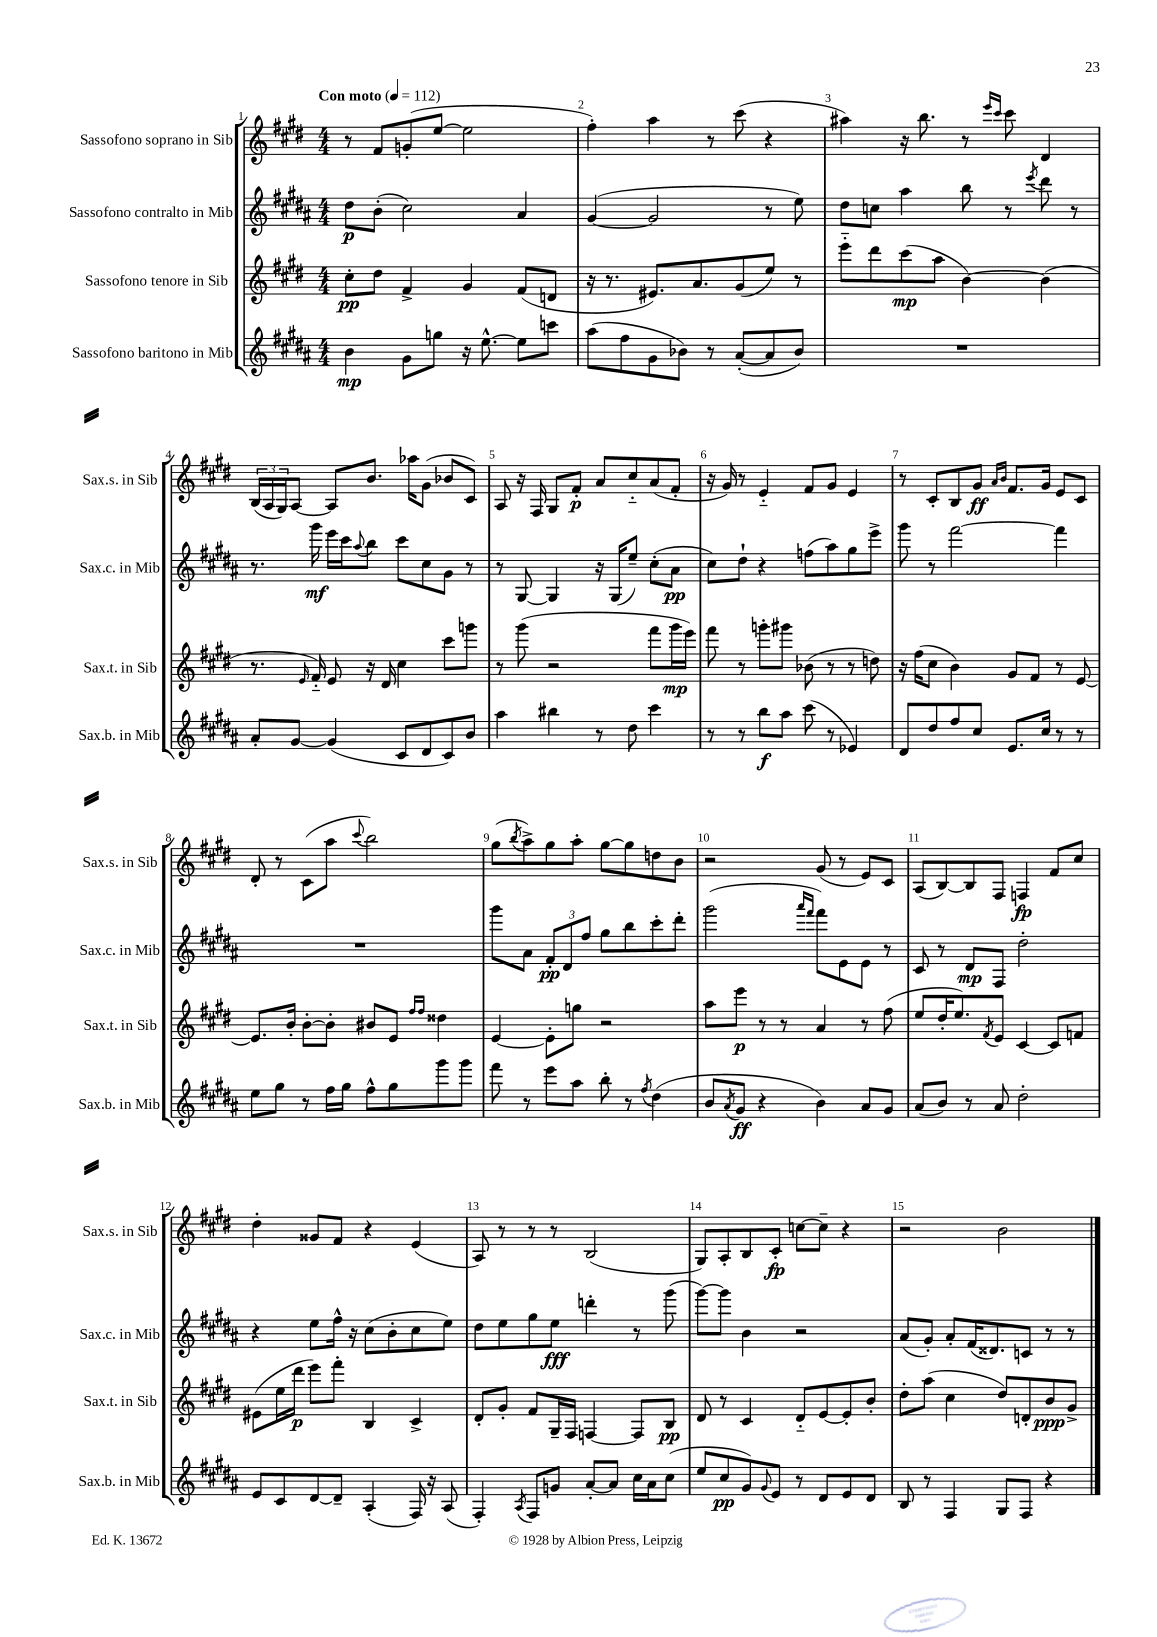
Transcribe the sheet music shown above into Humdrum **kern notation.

**kern	**kern	**kern	**kern
*staff4	*staff3	*staff2	*staff1
*clefG2	*clefG2	*clefG2	*clefG2
*k[f#c#g#d#a#]	*k[f#c#g#d#]	*k[f#c#g#d#a#]	*k[f#c#g#d#]
*M4/4	*M4/4	*M4/4	*M4/4
*MM112	*MM112	*MM112	*MM112
4b	8cc#'	8dd#	8r
.	8dd#	(8b'	8f#
8g#	4f#^	2cc#)	(8g'
8gg	.	.	[8ee
16r	4g#	.	2ee]
[8.ee^^	.	.	.
8ee]	(8f#	4a#	.
8ccc	8d	.	.
=	=	=	=
(8aa#	16r	([4g#	4ff#')
.	8.r	.	.
8ff#	.	.	.
8g#	8.e#)	2g#]	4aa
8b-)	.	.	.
.	8.a	.	.
8r	.	.	8r
([8a#'	(8g#	.	(8ccc#
8a#]	8ee)	8r	4r
8b-)	8r	8ee)	.
=	=	=	=
1r	8eee'~	8dd#	4aa#)
.	8ddd#	8cc	.
.	(8ccc#	4aa#	16r
.	.	.	8.bb
.	8aa	.	.
.	[4b)	8bb	8r
.	.	.	16qqeee
.	.	.	16qqccc#
.	.	8r	8ccc#
.	.	8qeee	.
.	(4b]	8ddd#	4d#
.	.	8r	.
=	=	=	=
8a#'	8.r	8.r	(24B
.	.	.	24A
.	.	.	24G#)
[8g#	.	.	[8A
.	16qqe	.	.
.	16f#'~)	16ggg#	.
(4g#]	8e	16eee	8A]
.	.	16ccc#	.
.	.	8qqaa#	.
.	16r	8bb	8.b
.	16d#	.	.
8c#	4cc#	8ccc#	.
.	.	.	16aa-
8d#	.	8cc#	(8g#
8c#)	8ccc#	8g#	8b-
8b	8ggg	8r	8c#)
=	=	=	=
4aa#	8r	8r	8A
.	(8ggg#	[8G#	16r
.	.	.	16F#
4bb#	2r	4G#]	8G#
.	.	.	8f#'
8r	.	16r	8a
.	.	(16G#	.
8dd#	.	8ee~)	8cc#'~
4ccc#	8fff#	(8cc#'	(8a
.	16ggg#	8a#	8f#'
.	16eee)	.	.
=	=	=	=
8r	8fff#	8cc#)	16r
.	.	.	16g#)
8r	8r	8dd#`	8r
8bb	8ggg'	4r	4e'~
8aa#	8ggg#	.	.
(8ccc#	(8b-	(8ff	8f#
8r	8r	8aa#)	8g#
4e-)	8r	8gg#	4e
.	8dd)	8eee^	.
=	=	=	=
8d#	16r	8ggg#	8r
.	(16ff#	.	.
8dd#	8cc#	8r	8c#'
8ff#	4b)	[2fff#	8B
8cc#	.	.	8g#
.	.	.	16qqa
.	.	.	16qqb
8.e	8g#	.	8.f#
.	8f#	.	.
16cc#	.	.	16g#
8r	8r	4fff#]	8e
8r	[8e	.	8c#
=	=	=	=
8ee	8.e]	1r	8d#'
8gg#	.	.	8r
.	16b'	.	.
8r	[8b'	.	(8c#
16ff#	8b']	.	8aa
16gg#	.	.	.
.	.	.	8qqccc#
8ff#^^	8b#	.	2bb)
8gg#	8e	.	.
.	16qqff#	.	.
.	16qqff#	.	.
8ggg#	4dd##	.	.
8ggg#	.	.	.
=	=	=	=
8fff#	[4e	8ggg#	(8gg#
.	.	.	8qbb
8r	.	8a#	8aa^)
8eee	8e']	12f#'	8gg#
.	.	12d#	.
8aa#	8gg	.	8aa'
.	.	12ff#	.
8bb'	2r	8gg#	[8gg#
8r	.	8bb	8gg#]
8qff#	.	.	.
(4dd#	.	8ccc#'	8dd
.	.	8ddd#'	8b
=	=	=	=
8b	8aa	(2ggg#	2r
8qa#	.	.	.
8g#	8eee	.	.
4r	8r	.	.
.	8r	.	.
.	.	16qqaaa#	.
.	.	16qqfff#	.
4b)	4a	8fff#)	(8g#
.	.	8e	8r
8a#	8r	8e	8e)
8g#	(8ff#	8r	8c#
=	=	=	=
(8a#	8ee	8c#	(8A
8b)	16dd#'	8r	[8B)
.	8.ee)	.	.
8r	.	8d#	8B]
.	8qf#	.	.
8a#	8e	8F#	8F#
2dd#'	[4c#	2dd#'	4F
.	8c#]	.	8f#
.	8f	.	8cc#
=	=	=	=
8e	(8e#	4r	4dd#'
8c#	16ee	.	.
.	16ddd#	.	.
[8d#	8eee)	8ee	8g##
8d#~]	8fff#'	16ff#^^	8f#
.	.	16r	.
(4A#'	4B	(8cc#	4r
.	.	8b'	.
16F#)	4c#^	8cc#	(4e
16r	.	.	.
(8A#	.	8ee)	.
=	=	=	=
4F#')	8d#'	8dd#	8A)
.	8g#'	8ee	8r
8qA#	.	.	.
8F#	8f#	8gg#	8r
8g	16G#~	8ee	8r
.	16F#	.	.
[8a#'	[4F	4ddd'	(2B
8a#]	.	.	.
16cc#	8F]	8r	.
16a#	.	.	.
(8cc#	8B	(8ggg#	.
=	=	=	=
8ee	8d#	[8ggg#)	8G#)
8cc#	8r	8ggg#]	8A'
8g#)	4c#	4b	8B
8qqg#	.	.	.
8e	.	.	8c#'
8r	8d#'~	2r	[8cc
8d#	[8e	.	8cc~]
8e	8e']	.	4r
8d#	8b'	.	.
=	=	=	=
8B	8dd#'	(8a#	2r
8r	(8aa	8g#')	.
4F#	4cc#	8a#'	.
.	.	(16f#	.
.	.	8.d##)	.
8G#	8dd#)	.	2b
8F#	8d'	8c	.
4r	8b	8r	.
.	8g#^	8r	.
==	==	==	==
*-	*-	*-	*-
